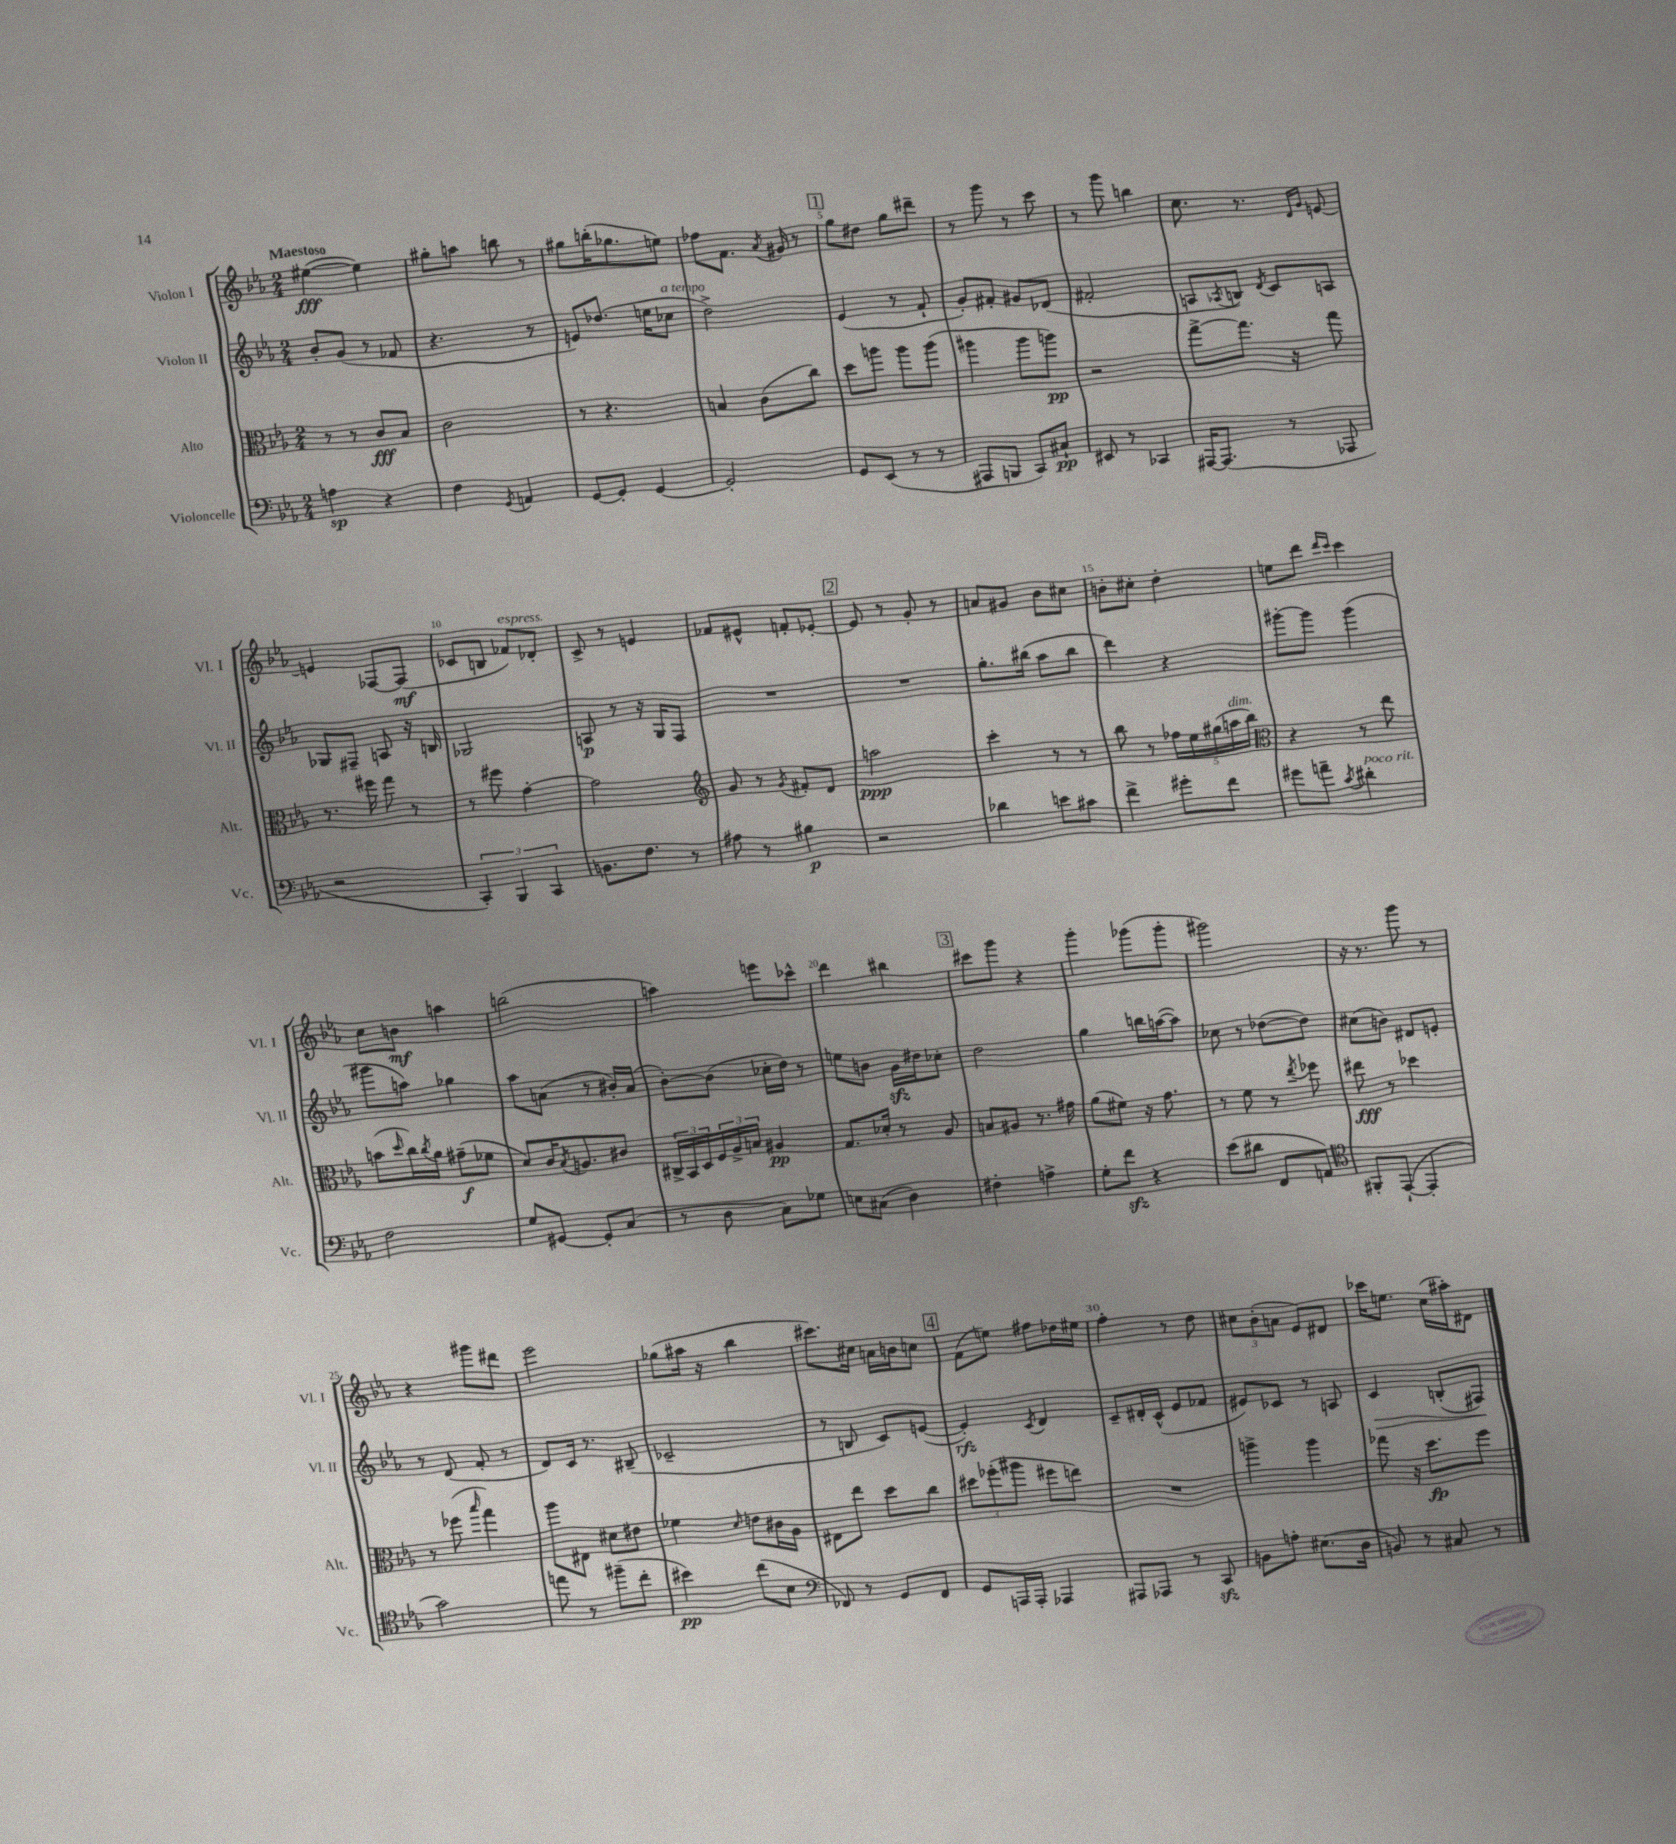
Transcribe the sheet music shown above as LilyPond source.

<<
\new StaffGroup <<
\new Staff = "s0" \with { instrumentName = "Violon I" shortInstrumentName = "Vl. I" } {
    \clef treble \key ees \major \numericTimeSignature \time 2/4 \tempo "Maestoso"
    eis''4~\fff( eis''4) |
    gis''8-. a''8 b''8 r8 |
    gis''8 b''16-.( ges''8. e''8) |
    fes''8 f'8. \acciaccatura { aes'8 } gis'16 r8 |
    \mark \markup { \box "1" } g''8 dis''8 g''8 dis'''8-- |
    r8 g'''8 r8 c'''8 |
    r8 g'''8 b''4 |
    c''8. r8. \grace { d'16 g'16 } e'8~ |
    e'4 fes8~ fes8\mf( |
    ces'8 b8 fes'8^\markup { \italic "espress." }) des'8-. |
    c'8-> r8 e'4 |
    fes'8 eis'8-^ f'8-. ees'8~-. |
    \mark \markup { \box "2" } ees'8 r8 g'8-. r8 |
    a'8 gis'8 bes'8 cis''8 |
    b'8-. cis''8-. d''4-. |
    e''8 d'''8 \grace { d'''16 c'''16 } c'''4 |
    c''8 b'8\mf a''4 |
    b''2( |
    a''4) e'''8 ces'''8-^ |
    d'''4 bis''4 |
    \mark \markup { \box "3" } cis'''8 g'''8 r4 |
    g'''4-. ges'''8( ges'''8-. |
    gis'''2) |
    r16 r8. g'''8 r8 |
    r4 gis'''8 dis'''8 |
    ees'''2 |
    ges''8( ais''16 r16 bes''4 |
    cis'''8.) cis''16 a'16 b'16 c''8 |
    \mark \markup { \box "4" } f'8( e''8) fis''8 des''16 eis''16 |
    f''4-. r8 d''8 |
    \tuplet 3/2 { cis''8 bes'8-.( a'8 } ees'8) dis'8 |
    ces'''16 e''8. c''16( ais''16-.) dis'8 \bar "|." |
}
\new Staff = "s1" \with { instrumentName = "Violon II" shortInstrumentName = "Vl. II" } {
    \clef treble \key ees \major \numericTimeSignature \time 2/4
    bes'8-. g'8( r8 fes'8 |
    r4. r8 |
    e'8) des''8.( e''16 ces''8^\markup { \italic "a tempo" } |
    d''2->) |
    \mark \markup { \box "1" } ees'4( r8 f'8-! |
    g'8-.) fis'8-. gis'8 des'8( |
    fis'2-. |
    a8 \acciaccatura { aes8 } b8) \acciaccatura { d'8 } c'8 a8 |
    ges8 fis8-- a8 r16 b16 |
    ges2 |
    a8\p r8 r16 g16 f8 |
    R2 |
    \mark \markup { \box "2" } R2 |
    g''8.-. bis''16( aes''8 bis''8 |
    d'''4) r4 |
    gis'''8~-. gis'''8 gis'''4( |
    gis'''8 a''8) ges''4 |
    aes''8 a'8( r8 bis'16-.) a'16( |
    bes'8~-.) bes'8( ces''16-. d''16) r8 |
    e''8 b'8 g'16\sfz dis''16 ces''8-. |
    \mark \markup { \box "3" } d''2 |
    g''4 b''16 a''16~( a''8) |
    ces''8 r8 des''8~( des''8) |
    cis''8( b'8) dis'8 e'8-. |
    r8 d'8( f'8-. r8 |
    d'8) c'16 r8. bis8--( |
    ces'2-- |
    r8 b8 c'8) e'8~( |
    \mark \markup { \box "4" } e'4-.\rfz) \acciaccatura { c'8 } d'4 |
    c'8-- dis'16-. c'16-^( ees'8 fes'8 |
    eis'8) ces'8 r8 a8 |
    c'4\> b8-.( fis8\!) \bar "|." |
}
\new Staff = "s2" \with { instrumentName = "Alto" shortInstrumentName = "Alt." } {
    \clef alto \key ees \major \numericTimeSignature \time 2/4
    r8 r8 c'8\fff bes8 |
    c'2 |
    r8 r4. |
    b4 c'8( c''8) |
    \mark \markup { \box "1" } d''8 a''8 a''8 a''8( |
    ais''4 ais''8 a''8\pp) |
    r2 |
    g''8~-> g''8. r16 g''8 |
    r8. fis''16 g''8 r8 |
    r8 fis''8 g'4~-. |
    g'2 |
    \clef treble g'8 r8 \acciaccatura { g'8 } fis'8-. d'8 |
    \mark \markup { \box "2" } a''2\ppp |
    c'''4-. r8 r8 |
    bes''8 r8 \tuplet 5/4 { fes''16 ees''16 gis''16( a''16^\markup { \italic "dim." } bes''16) } |
    \clef alto r4 r8 ees''8 |
    b'8( \grace { d''16 } c''16) \acciaccatura { c''8 } aes'16 gis'8--\f( fes'8 |
    d'8) c'16 \acciaccatura { bes8 } a8. cis'8 |
    \tuplet 3/2 { cis16-> bes,16 d16 } \tuplet 3/2 { f16 aes16-> b16 } ais4\pp |
    g8. des'16-. r8 aes8 |
    \mark \markup { \box "3" } b8 ais8 r8. gis'16 |
    aes'8( fis'8) r16 g'8. |
    r8 f'8 r8 \acciaccatura { ees''8 } fes''8 |
    eis''8\fff r8 des''4 |
    r8 fes''8( \grace { bes''16 } g''4) |
    aes''8 eis8 dis'8 eis'8 |
    fes'4 \grace { d'16 } e'8 cis'16 aes16 |
    eis8 ees''8 d''8 c''8 |
    \mark \markup { \box "4" } \tuplet 3/2 { dis''8 fes''8-.( ais''8 } fis''8 e''8) |
    R2 |
    a''4-> a''4 |
    ges''8 r16 d''8.\fp f''8 \bar "|." |
}
\new Staff = "s3" \with { instrumentName = "Violoncelle" shortInstrumentName = "Vc." } {
    \clef bass \key ees \major \numericTimeSignature \time 2/4
    a4\sp r4 |
    f4 \acciaccatura { g,8 } a,4 |
    g,8~ g,8-. g,4~ |
    g,2-. |
    \mark \markup { \box "1" } g,8 ees,8( r8 r8 |
    ais,,8 b,,8 c,8) cis8-!\pp |
    eis,8 r8 ces,4 |
    ais,,16~ ais,,8.( r8 aes,,8 |
    r2 |
    \tuplet 3/2 { c,4-.) bes,,4 c,4 } |
    b,8. f8. r8 |
    ais8 r8 bis4\p |
    \mark \markup { \box "2" } r2 |
    des'4 e'8 cis'8 |
    f'4-> gis'8-. f'8 |
    gis'8 a'8-- \acciaccatura { c'8 } dis'4-.^\markup { \italic "poco rit." } |
    f2 |
    g8 gis,8~ gis,8-. c8( |
    r8 d8 c8) ges8 |
    e8 cis8( d4) |
    \mark \markup { \box "3" } fis4-. a4-> |
    g8-. f'8\sfz r4 |
    ees'8( dis'8 f,8 a,8) |
    \clef tenor fis,8-. ees,8~-!( ees,4-. |
    g'2) |
    e''8 r8 fis''8--( c''8-. |
    bis'4\pp) c''8( bes8 |
    \clef bass fes,8) r8 g,8 fes,8 |
    \mark \markup { \box "4" } g,8 a,,16 a,,16-. aes,,4 |
    ais,,8 aes,,8 r8 c,8\sfz |
    b,8 a8-. eis8.( d16 |
    b,8) r8 cis8 r8 \bar "|." |
}
>>
>>
\layout { \context { \Score \override BarNumber.break-visibility = ##(#f #t #t) barNumberVisibility = #(every-nth-bar-number-visible 5) } }
